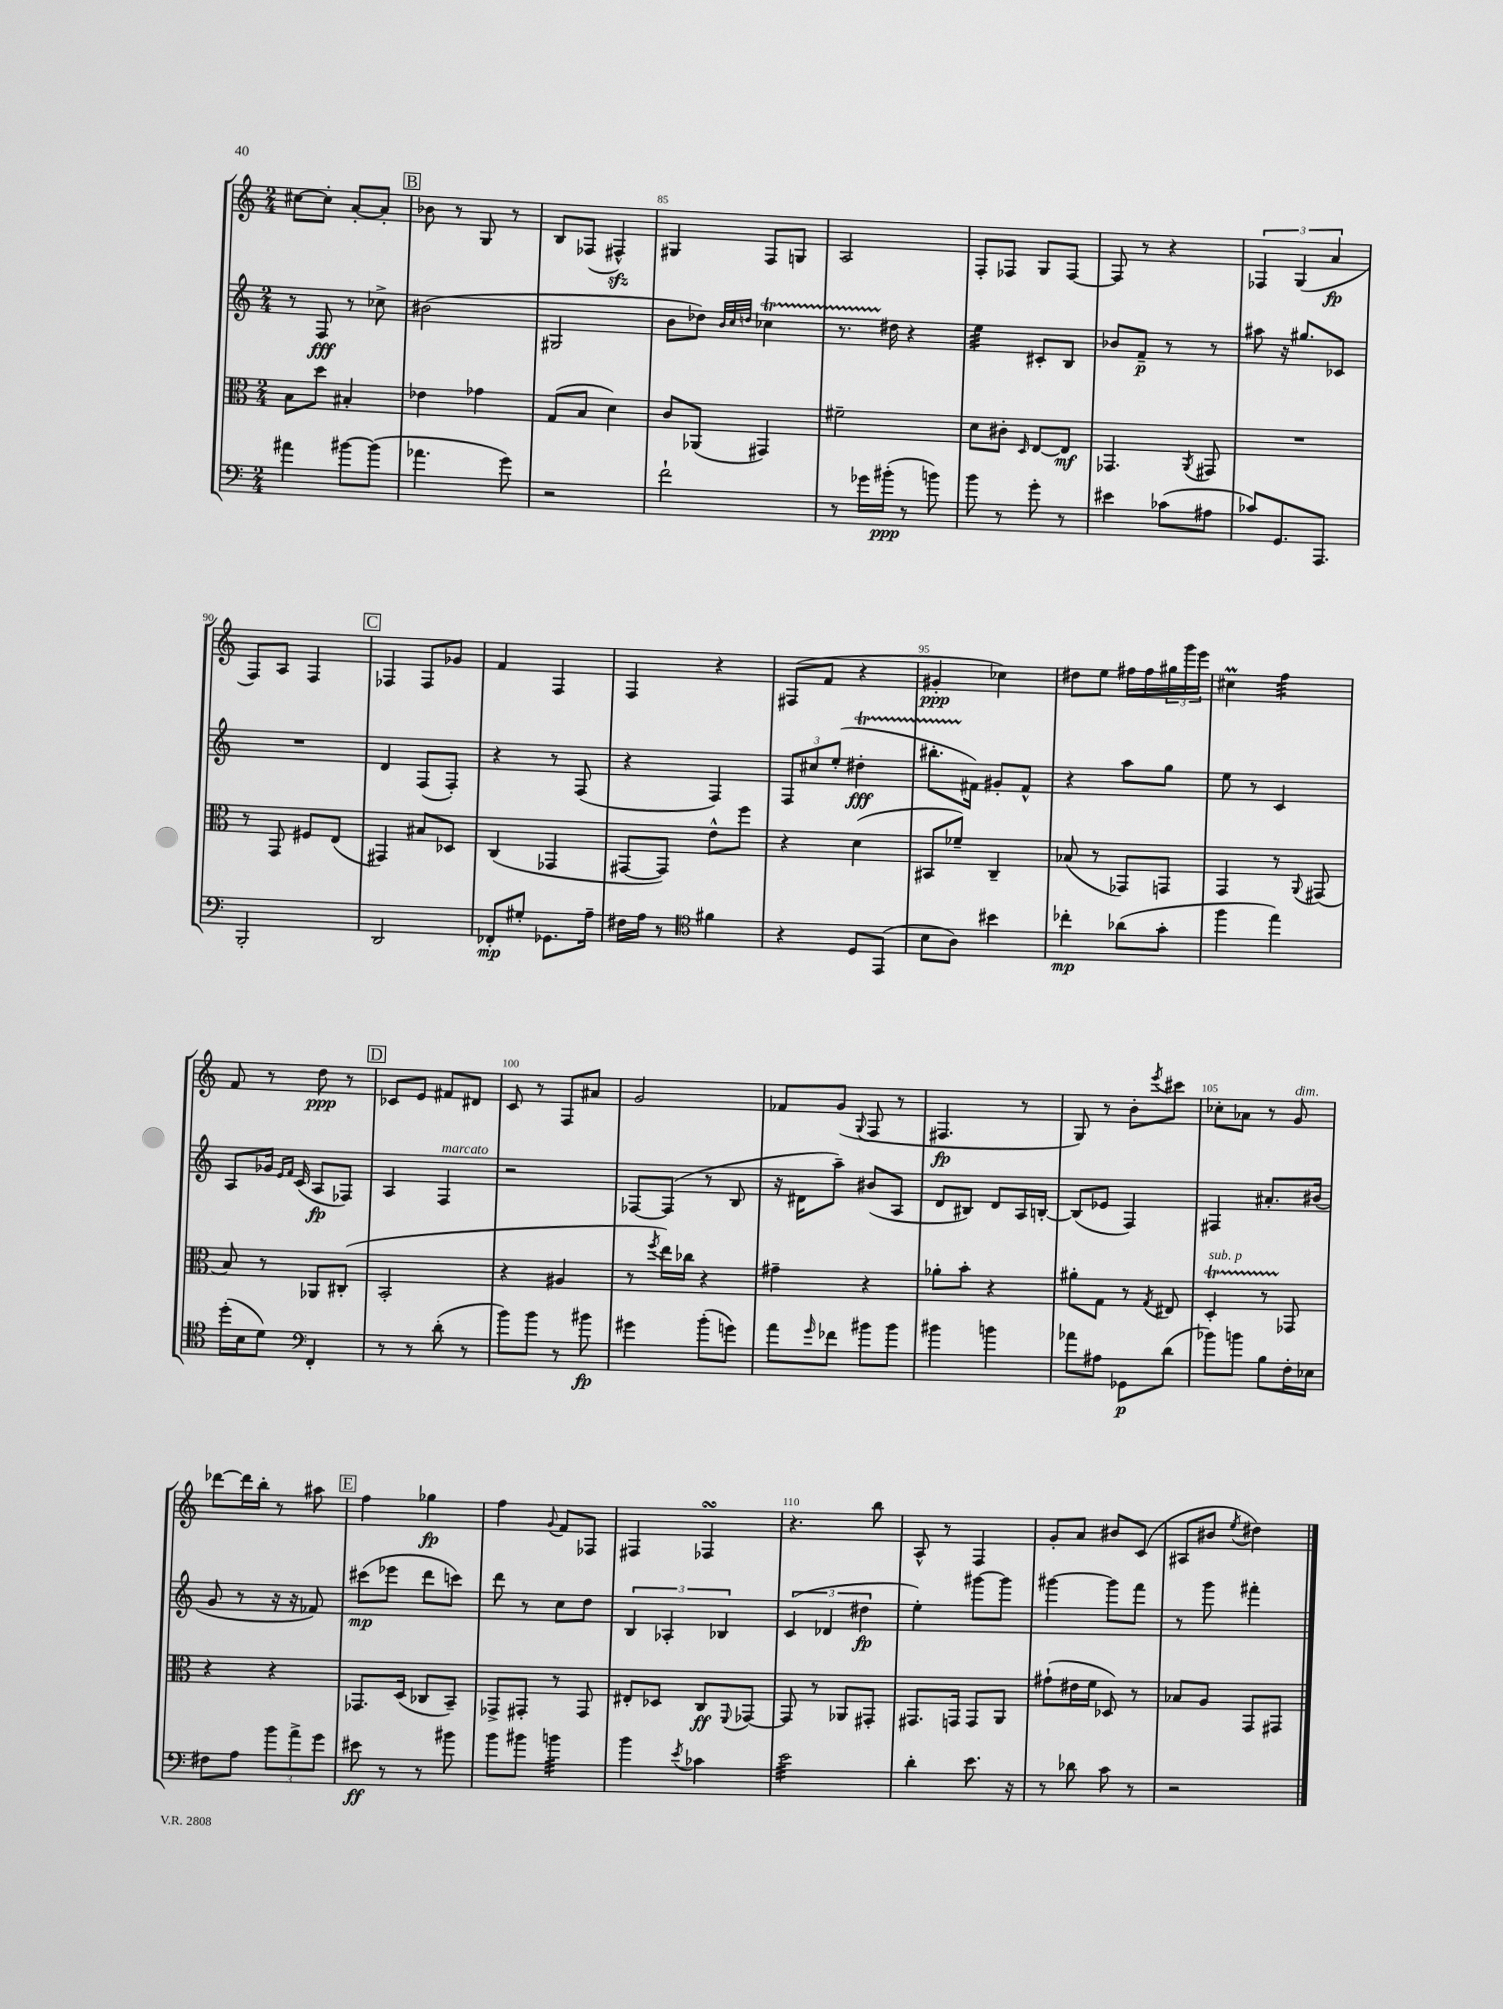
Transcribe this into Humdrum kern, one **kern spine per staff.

**kern	**dynam	**kern	**dynam	**kern	**dynam	**kern	**dynam
*part4	*part4	*part3	*part3	*part2	*part2	*part1	*part1
*staff4	*staff4	*staff3	*staff3	*staff2	*staff2	*staff1	*staff1
*clefF4	*	*clefC3	*	*clefG2	*	*clefG2	*
*k[]	*	*k[]	*	*k[]	*	*k[]	*
*M2/4	*	*M2/4	*	*M2/4	*	*M2/4	*
=82	=82	=82	=82	=82	=82	=82	=82
4a#X\	.	8B\L	.	8r	.	[8cc#X\L	.
.	.	8dd\J	.	8F/	fff	8cc#'\J]	.
[8b#X\L	.	4B#X'/	.	8r	.	[8a'/L	.
(8b#\J]	.	.	.	8cc-X^\	.	8a'/J]	.
!!LO:REH:place=s1:t=B
=83	=83	=83	=83	=83	=83	=83	=83
4.a-X\	.	4e-X\	.	(2b#X\	.	8b-X\	.
.	.	.	.	.	.	8r	.
.	.	4g-X\	.	.	.	8G/	.
8g\)	.	.	.	.	.	8r	.
=84	=84	=84	=84	=84	=84	=84	=84
2r	.	(8G/L	.	2G#X/	.	8B/L	.
.	.	8B/J	.	.	.	(8F-X/J	.
.	.	4d\)	.	.	.	4F#Xzz^^/)	.
=85	=85	=85	=85	=85	=85	=85	=85
2f`\	.	8c/L	.	8b\L	.	4G#X/	.
.	.	(8AA-X/J	.	8dd-X\J)	.	.	.
.	.	.	.	32qqb/LLL	.	.	.
.	.	.	.	32qqcc/	.	.	.
.	.	.	.	32qqddn/JJJ	.	.	.
.	.	4GG#X/)	.	4cc-XT\	.	8F/L	.
.	.	.	.	.	.	8Gn/J	.
=86	=86	=86	=86	=86	=86	=86	=86
8r	.	2f#X~\	.	8.r	.	2A/	.
16g-X\LL	.	.	.	.	.	.	.
(16b#X'\JJ	ppp	.	.	16dd#X\	.	.	.
8r	.	.	.	4r	.	.	.
8bn\)	.	.	.	.	.	.	.
=87	=87	=87	=87	=87	=87	=87	=87
*	*	*	*	*tremolo	*	*	*
8b\	.	8d\L	.	32ee\LLL	.	8F'/L	.
.	.	.	.	32ee\	.	.	.
.	.	.	.	32ee\	.	.	.
.	.	.	.	32ee\	.	.	.
8r	.	8c#X'\J	.	32ee\	.	8F-X/J	.
.	.	.	.	32ee\	.	.	.
.	.	.	.	32ee\	.	.	.
.	.	.	.	32ee\JJJ	.	.	.
*	*	*	*	*Xtremolo	*	*	*
.	.	16qqD/	.	.	.	.	.
8g'\	.	[8E/L	.	8c#X'/L	.	8G/L	.
8r	.	8E/J]	mf	8B/J	.	[8F-/J	.
=88	=88	=88	=88	=88	=88	=88	=88
4e#X\	.	4.GG-X/	.	8b-X/L	.	8F-/]	.
.	.	.	.	8f~/J	p	8r	.
(8c-X\L	.	.	.	8r	.	4r	.
.	.	8qAA/	.	.	.	.	.
8A#X\J	.	8GG#X/	.	8r	.	.	.
=89	=89	=89	=89	=89	=89	=89	=89
8c-X/L)	.	2r	.	8aa#X\	.	6F-X/	.
8.GG/	.	.	.	16r	.	.	.
.	.	.	.	.	.	(6G/	.
.	.	.	.	8.gg#X/L	.	.	.
8.AAA/J	.	.	.	.	.	.	.
.	.	.	.	.	.	6a/	fp
.	.	.	.	8c-X/J	.	.	.
!!LO:LB:g=z
=90	=90	=90	=90	=90	=90	=90	=90
2BBB'/	.	8r	.	2r	.	8F/L)	.
.	.	8GG/	.	.	.	8A/J	.
.	.	8F#X/L	.	.	.	4F/	.
.	.	(8E/J	.	.	.	.	.
!!LO:REH:place=s1:t=C
=91	=91	=91	=91	=91	=91	=91	=91
2DD/	.	4GG#X/)	.	4d/	.	4F-X/	.
.	.	8B#X/L	.	(8F/L	.	8F-/L	.
.	.	8D-X/J	.	8F'/J)	.	8g-X/J	.
=92	=92	=92	=92	=92	=92	=92	=92
8FF-X'/L	mp	(4C/	.	4r	.	4f/	.
8G#X'/J	.	.	.	.	.	.	.
8.GG-X\L	.	4GG-X/	.	8r	.	4F/	.
.	.	.	.	(8F/	.	.	.
16A~\Jk	.	.	.	.	.	.	.
=93	=93	=93	=93	=93	=93	=93	=93
16F#X\LL	.	[8GG#X/L	.	4r	.	4F/	.
16A\JJ	.	.	.	.	.	.	.
8r	.	8GG#/J])	.	.	.	.	.
*clefC4	*	*	*	*	*	*	*
4f#X\	.	8e^^\L	.	4F/)	.	4r	.
.	.	8ff\J	.	.	.	.	.
=94	=94	=94	=94	=94	=94	=94	=94
4r	.	4r	.	12F/L	.	(8F#X/L	.
.	.	.	.	12cc#X/	.	.	.
.	.	.	.	.	.	8f/J	.
.	.	.	.	(12ee'/J	.	.	.
8D/L	.	(4d\	.	4dd#Xt'\	fff	4r	.
(8EE/J	.	.	.	.	.	.	.
=95	=95	=95	=95	=95	=95	=95	=95
8B\L	.	8BB#X/L	.	8.bb#XTTT'\L	.	4g#X'/	ppp
8A\J)	.	8f-X~/J)	.	.	.	.	.
.	.	.	.	16f#X\Jk)	.	.	.
4b#X\	.	4C~/	.	8g#X'/L	.	4cc-X\)	.
.	.	.	.	8f#^^/J	.	.	.
=96	=96	=96	=96	=96	=96	=96	=96
4cc-X'\	mp	(8B-X/	.	4r	.	8dd#X\L	.
.	.	8r	.	.	.	8ee\J	.
(8a-X\L	.	8GG-X/L)	.	8aa\L	.	16ff#X\LL	.
.	.	.	.	.	.	16ff#\	.
8g'\J	.	8GGn/J	.	8gg\J	.	24gg#X\	.
.	.	.	.	.	.	24ggg\	.
.	.	.	.	.	.	24eee\JJ	.
=97	=97	=97	=97	=97	=97	=97	=97
4ff\	.	4GG/	.	8ee\	.	4cc#Xm\	.
.	.	.	.	8r	.	.	.
*	*	*	*	*	*	*tremolo	*
4ee\)	.	8r	.	4c/	.	32ff\LLL	.
.	.	.	.	.	.	32ff\	.
.	.	.	.	.	.	32ff\	.
.	.	.	.	.	.	32ff\	.
.	.	8qqAA/	.	.	.	.	.
.	.	(8GG#X/	.	.	.	32ff\	.
.	.	.	.	.	.	32ff\	.
.	.	.	.	.	.	32ff\	.
.	.	.	.	.	.	32ff\JJJ	.
*	*	*	*	*	*	*Xtremolo	*
!!LO:LB:g=z
=98	=98	=98	=98	=98	=98	=98	=98
(16dd'\LL	.	8B/)	.	8A/L	.	8f/	.
16B\J	.	.	.	.	.	.	.
8d\J)	.	8r	.	16g-X/Jk	.	8r	.
.	.	.	.	16qqe/LL	.	.	.
.	.	.	.	16qqf/JJ	.	.	.
.	.	.	.	(16c/	.	.	.
*clefF4	*	*	*	*	*	*	*
4FF'/	.	8AA-X/L	.	8A/L	fp	8dd\	ppp
.	.	(8C#X'/J	.	8F-X/J)	.	8r	.
!!LO:REH:place=s1:t=D
=99	=99	=99	=99	=99	=99	=99	=99
8r	.	2BB'/	.	4A/	.	8c-X/L	.
8r	.	.	.	.	.	8e/J	.
!	!	!	!	!LO:TX:a:i:t=marcato	!	!	!
(8d'\	.	.	.	4F/	.	8f#X/L	.
8r	.	.	.	.	.	8d#X/J	.
=100	=100	=100	=100	=100	=100	=100	=100
8b\L)	.	4r	.	2r	.	8c/	.
8b\J	.	.	.	.	.	8r	.
8r	.	4A#X/	.	.	.	8F/L	.
8b#X\	fp	.	.	.	.	8a#X/J	.
=101	=101	=101	=101	=101	=101	=101	=101
4g#X\	.	8r	.	[8F-X/L	.	2g/	.
.	.	8qff/	.	.	.	.	.
.	.	16ee\LL)	.	(8F-/J]	.	.	.
.	.	16cc-X\JJ	.	.	.	.	.
(8b'\L	.	4r	.	8r	.	.	.
8gn\J)	.	.	.	8B/	.	.	.
=102	=102	=102	=102	=102	=102	=102	=102
8a\L	.	4g#X~\	.	16r	.	8f-X/L	.
.	.	.	.	16d#X\KL	.	.	.
16qqg/	.	.	.	.	.	.	.
8f-X\J	.	.	.	8aa~\J)	.	(8g/J	.
.	.	.	.	.	.	8qqG/	.
8b#X\L	.	4r	.	(8b#X/L	.	8F/	.
8b#\J	.	.	.	8A/J	.	8r	.
=103	=103	=103	=103	=103	=103	=103	=103
4b#X\	.	8a-X'\L	.	8d/L	.	4.F#X/	fp
.	.	8b'\J	.	8B#X/J)	.	.	.
4bn\	.	4r	.	8d/L	.	.	.
.	.	.	.	16A/L	.	8r	.
.	.	.	.	[16Bn'/JJ	.	.	.
=104	=104	=104	=104	=104	=104	=104	=104
8a-X\L	.	8a#X'\L	.	(8B/L]	.	8G/)	.
8A#X\J	.	8G\J	.	8e-X/J	.	8r	.
8GG-X\L	p	8r	.	4F/)	.	8b'\L	.
.	.	8qG/	.	.	.	8qeee/	.
(8d\J	.	8E#X/	.	.	.	8ccc#X\J	.
=105	=105	=105	=105	=105	=105	=105	=105
!	!	!LO:TX:a:i:t=sub. p	!	!	!	!	!
8b-X\L)	.	4DT'/	.	4F#X/	.	8cc-X'\L	.
8bn\J	.	.	.	.	.	8a-X\J	.
8B\L	.	8r	.	8.a#X'/L	.	8r	.
!	!	!	!	!	!	!LO:TX:a:i:t=dim.	!
16F'\L	.	8GG-X/	.	.	.	8g/	.
16E-X\JJ	.	.	.	(16b#X/Jk	.	.	.
!!LO:LB:g=z
=106	=106	=106	=106	=106	=106	=106	=106
8F#X\L	.	4r	.	8g/	.	[8ddd-X\L	.
8A\J	.	.	.	8r	.	16ddd-\L]	.
.	.	.	.	.	.	16bb'\JJ	.
12b\L	.	4r	.	16r	.	8r	.
.	.	.	.	16r	.	.	.
12a^\	.	.	.	.	.	.	.
.	.	.	.	8f-X/)	.	8aa#X\	.
12g\J	.	.	.	.	.	.	.
!!LO:REH:place=s1:t=E
=107	=107	=107	=107	=107	=107	=107	=107
8e#X\	ff	8.GG-X/L	.	(8ccc#X\L	mp	4ff\	.
8r	.	.	.	8eee-X\J	.	.	.
.	.	(16D/Jk	.	.	.	.	.
8r	.	8C-X/L	.	8ddd\L	.	4gg-X\	fp
8b#X\	.	8BB~/J)	.	8cccn\J)	.	.	.
=108	=108	=108	=108	=108	=108	=108	=108
8b\L	.	8GG-X^/L	.	8ddd\	.	4ff\	.
8b#X\J	.	8GG#X'/J	.	8r	.	.	.
.	.	.	.	.	.	8qqg/	.
*tremolo	*	*	*	*	*	*	*
32bn\LLL	.	8r	.	8cc\L	.	8f/L	.
32bn\	.	.	.	.	.	.	.
32bn\	.	.	.	.	.	.	.
32bn\	.	.	.	.	.	.	.
32bn\	.	8GG#/	.	8dd\J	.	8F-X/J	.
32bn\	.	.	.	.	.	.	.
32bn\	.	.	.	.	.	.	.
32bn\JJJ	.	.	.	.	.	.	.
*Xtremolo	*	*	*	*	*	*	*
=109	=109	=109	=109	=109	=109	=109	=109
4b\	.	8E#X'/L	.	6B/	.	4F#X/	.
.	.	8D-X/J	.	.	.	.	.
.	.	.	.	6A-X'/	.	.	.
8qe/	.	.	.	.	.	.	.
4c-X\	.	8C/L	ff	.	.	4F-XsSSs/	.
.	.	.	.	6B-X/	.	.	.
.	.	8qqFF/	.	.	.	.	.
.	.	[8GG-X/J	.	.	.	.	.
=110	=110	=110	=110	=110	=110	=110	=110
*tremolo	*	*	*	*	*	*	*
32e\LLL	.	8GG-/]	.	(6c/	.	4.r	.
32e\	.	.	.	.	.	.	.
32e\	.	.	.	.	.	.	.
32e\	.	.	.	.	.	.	.
32e\	.	8r	.	.	.	.	.
32e\	.	.	.	.	.	.	.
.	.	.	.	6d-X/	.	.	.
32e\	.	.	.	.	.	.	.
32e\	.	.	.	.	.	.	.
32e\	.	8AA-X/L	.	.	.	.	.
32e\	.	.	.	.	.	.	.
32e\	.	.	.	.	.	.	.
.	.	.	.	6dd#X\	fp	.	.
32e\	.	.	.	.	.	.	.
32e\	.	8GG#X'/J	.	.	.	8bb\	.
32e\	.	.	.	.	.	.	.
32e\	.	.	.	.	.	.	.
32e\JJJ	.	.	.	.	.	.	.
*Xtremolo	*	*	*	*	*	*	*
=111	=111	=111	=111	=111	=111	=111	=111
4d'\	.	8.GG#X/L	.	4ee'\)	.	8A^^/	.
.	.	.	.	.	.	8r	.
.	.	16GGn/Jk	.	.	.	.	.
8.e\	.	8GG/L	.	[8ggg#X\L	.	4F/	.
.	.	8AA/J	.	8ggg#\J]	.	.	.
16r	.	.	.	.	.	.	.
=112	=112	=112	=112	=112	=112	=112	=112
8r	.	(8g#X`\L	.	[4ggg#X\	.	8g'/L	.
8d-X\	.	16e#X\L	.	.	.	8a/J	.
.	.	16f\JJ	.	.	.	.	.
8c\	.	8D-X/)	.	8ggg#\L]	.	8b#X/L	.
8r	.	8r	.	8fff\J	.	(8c/J	.
=113	=113	=113	=113	=113	=113	=113	=113
2r	.	8B-X/L	.	8r	.	8A#X/L	.
.	.	8A/J	.	8ggg\	.	8b#X/J	.
.	.	.	.	.	.	8qee/	.
.	.	8GG/L	.	4fff#X'\	.	4dd#X\)	.
.	.	8GG#X/J	.	.	.	.	.
==	==	==	==	==	==	==	==
*-	*-	*-	*-	*-	*-	*-	*-
